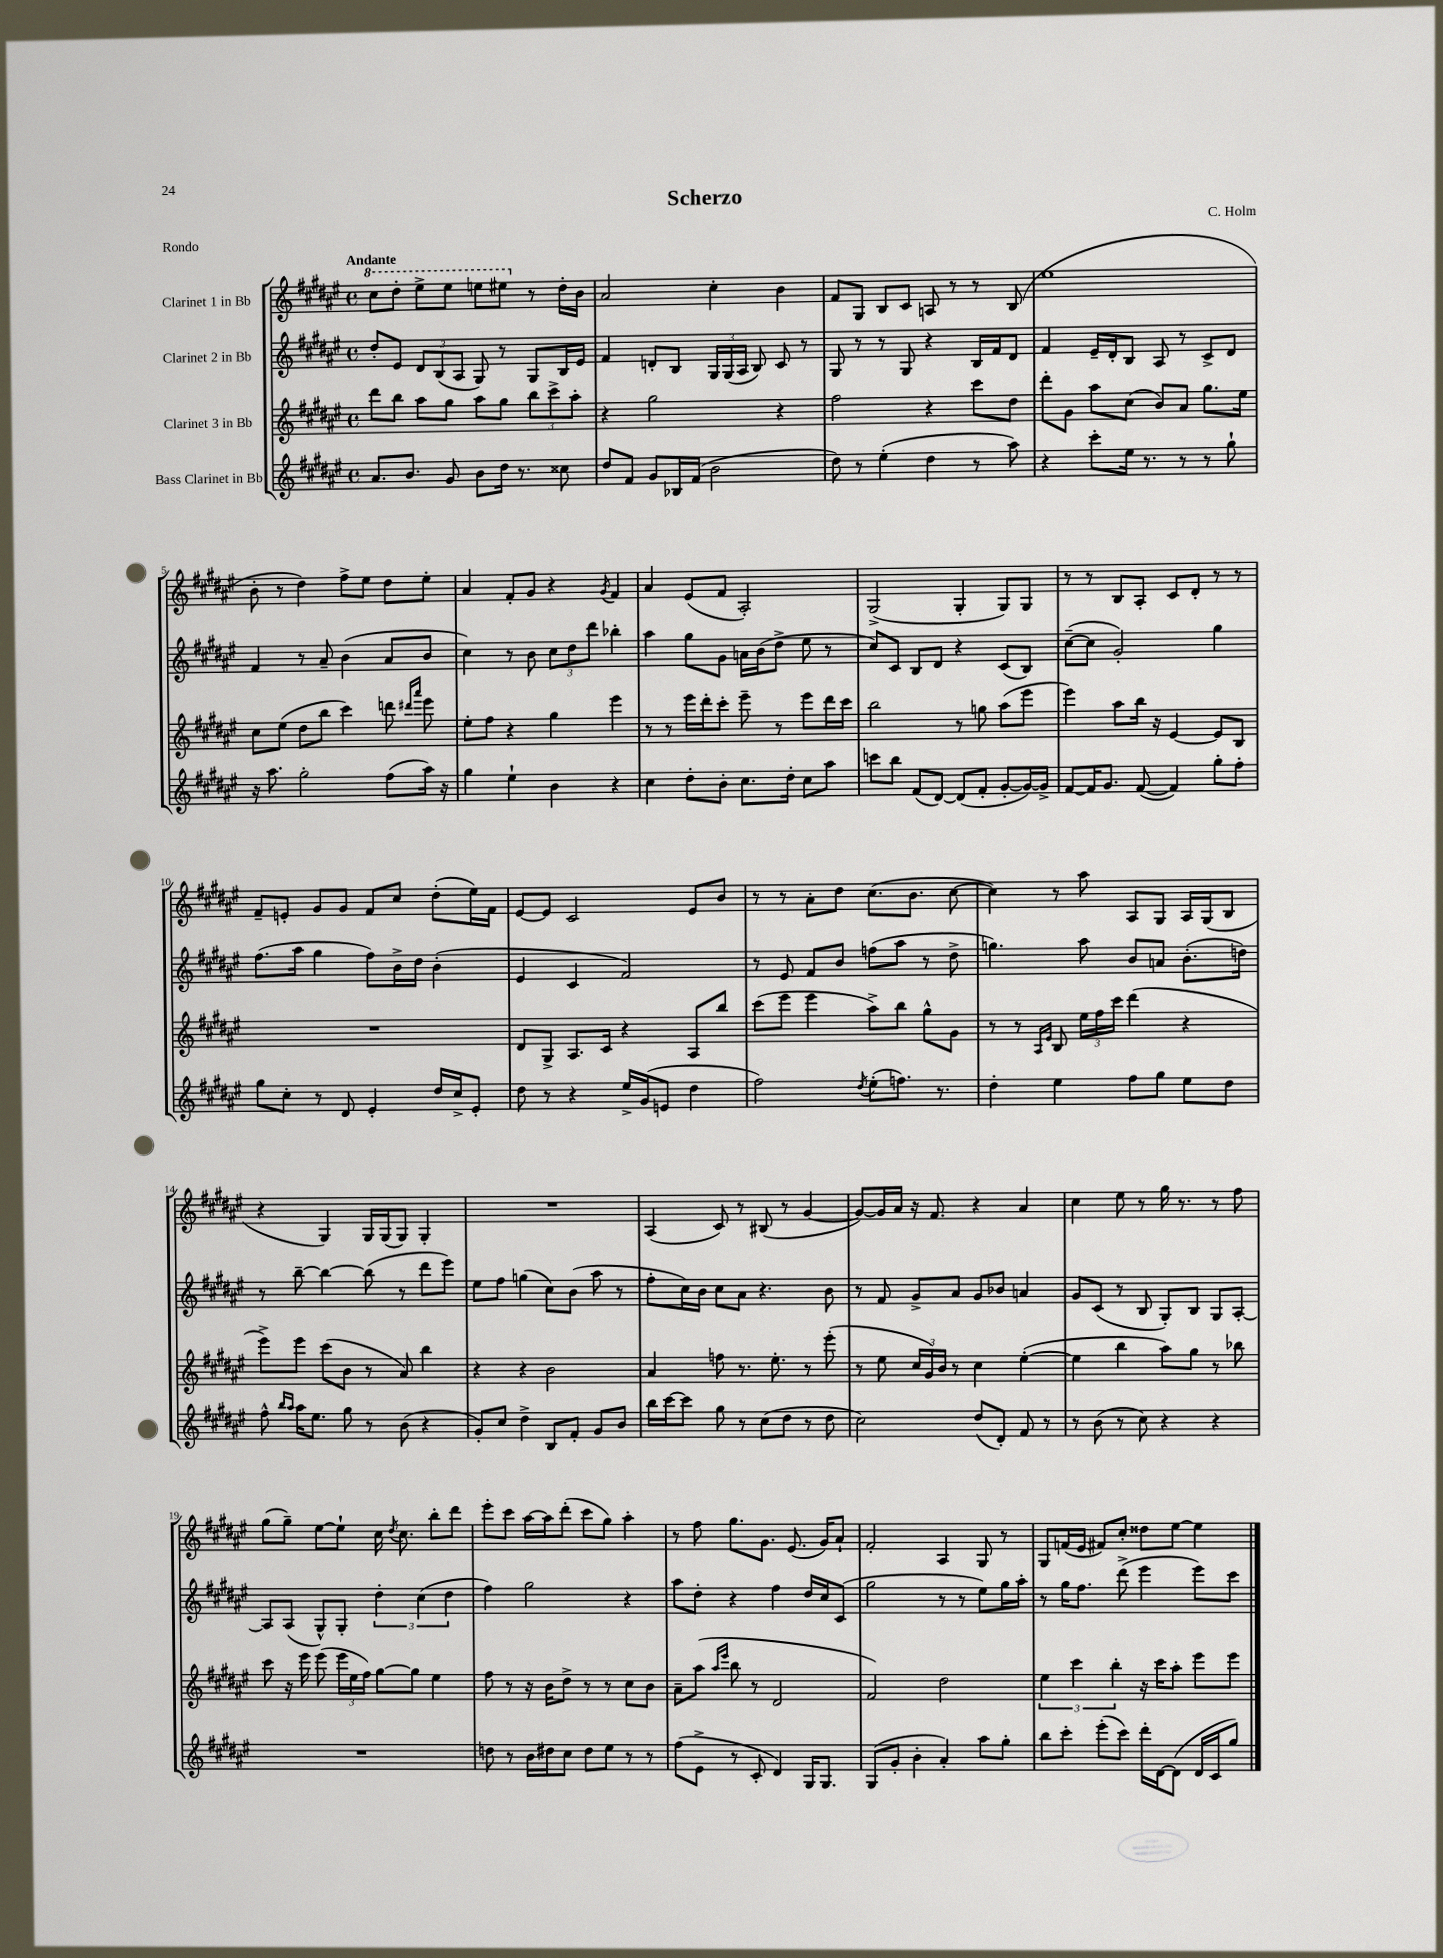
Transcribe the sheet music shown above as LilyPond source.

\header { title = "Scherzo" composer = "C. Holm" piece = "Rondo" }
<<
\new StaffGroup <<
\new Staff = "s0" \with { instrumentName = "Clarinet 1 in Bb" } {
    \clef treble \key fis \major \defaultTimeSignature \time 4/4 \tempo "Andante"
    \autoBeamOff \ottava #1 cis'''8[ dis'''8]-. eis'''8[-> eis'''8] e'''8[ eis'''8] \ottava #0 r8 dis''16[-. b'16] |
    ais'2 cis''4-. b'4 |
    fis'8[ gis8] b8[ cis'8] a8 r8 r8 b8( |
    eis''1 |
    b'8-. r8 dis''4) fis''8[-> eis''8] dis''8[ eis''8]-. |
    ais'4 fis'8[-. gis'8] r4 \acciaccatura { gis'8 } fis'4 |
    ais'4 eis'8[( fis'8] ais2-.) |
    gis2->( gis4-. gis8[) gis8] |
    r8 r8 b8[ ais8]-. cis'8[ dis'8]-. r8 r8 |
    fis'8[-- e'8]-. gis'8[ gis'8] fis'8[ cis''8] dis''8[-.( eis''16) fis'16] |
    eis'8[~ eis'8] cis'2 eis'8[ b'8] |
    r8 r8 ais'8[-. dis''8] cis''8.[( b'8.] cis''8~ |
    cis''4) r8 ais''8 ais8[ gis8] ais16[ gis16( b8] |
    r4 gis4) gis16[ gis16( gis8]) gis4-. |
    R1 |
    ais4( cis'8) r8 bis8( r8 gis'4~ |
    gis'8[~) gis'16 ais'16] r16 fis'8. r4 ais'4 |
    cis''4 eis''8 r8 gis''16 r8. r8 fis''8 |
    gis''8[( gis''8]--) eis''8[~ eis''8]-! cis''16 \acciaccatura { dis''8 } cis''8. b''8[-. dis'''8] |
    eis'''8[-. cis'''8] ais''16[~ ais''16 dis'''8]-.( cis'''8[ gis''8]) ais''4-. |
    r8 fis''8 gis''8.[ gis'8.] eis'8.( gis'16[) ais'8]-! |
    fis'2-. ais4 gis8 r8 |
    gis8[ f'16( eis'16] fis'8[) cis''8]-. disis''8[ eis''8]~ eis''4 \bar "|." |
}
\new Staff = "s1" \with { instrumentName = "Clarinet 2 in Bb" } {
    \clef treble \key fis \major \defaultTimeSignature \time 4/4
    \autoBeamOff dis''8[-. eis'8] \tuplet 3/2 { dis'8[ b8( ais8] } gis8) r8 gis8[ b16 eis'16] |
    fis'4 d'8[-. b8] \tuplet 3/2 { gis16[ gis16( ais16] } b8) cis'8 r8 |
    gis8 r8 r8 gis8 r4 b16[ fis'16 dis'8] |
    fis'4 eis'16[-- dis'16-. b8] ais8 r8 cis'8[-> dis'8] |
    fis'4 r8 ais'8-- b'4( ais'8[ b'8] |
    cis''4) r8 b'8 \tuplet 3/2 { cis''8[ dis''8 dis'''8] } bes''4-. |
    ais''4 gis''8[ gis'8] a'16[ b'16( dis''8]-> eis''8 r8 |
    cis''8[) cis'8] b8[ dis'8] r4 cis'8[( b8]) |
    cis''8[~--( cis''8] gis'2-.) gis''4 |
    fis''8.[( ais''16] gis''4 fis''8[) b'16-> dis''16] b'4-.( |
    eis'4 cis'4 fis'2) |
    r8 eis'8 fis'8[ b'8] f''8[( ais''8] r8 dis''8-> |
    g''4.) ais''8 b'8[ a'8] b'8.[-.( d''16]) |
    r8 b''8~-- b''4~ b''8( r8 dis'''8[ eis'''8]) |
    eis''8[ fis''8] g''4( cis''8[) b'8]( ais''8 r8 |
    fis''8[-. cis''16) b'16] cis''8[ ais'8] r4. b'8 |
    r8 fis'8 gis'8[-> ais'8] gis'8[ bes'8] a'4 |
    gis'8[ cis'8]( r8 b8 gis8[-.) b8] gis8[ ais8]~-. |
    ais8[ ais8]( gis8[-^) gis8]-. \tuplet 3/2 { dis''4-. cis''4( dis''4 } |
    fis''4) gis''2 r4 |
    ais''8[ dis''8]-. r4 fis''4 dis''16[ cis''16 cis'8]( |
    gis''2 r8 r8 eis''8[) gis''16 ais''16]-. |
    r8 gis''16[ fis''8.] dis'''8->( eis'''4 eis'''8[) cis'''8] \bar "|." |
}
\new Staff = "s2" \with { instrumentName = "Clarinet 3 in Bb" } {
    \clef treble \key fis \major \defaultTimeSignature \time 4/4
    \autoBeamOff dis'''8[ b''8] ais''8[ gis''8] ais''8[ gis''8] \tuplet 3/2 { b''8[ cis'''8-> ais''8]-. } |
    r4 gis''2 r4 |
    fis''2 r4 cis'''8[ dis''8] |
    dis'''8[-. gis'8] ais''8[ cis''8]( b'8[) ais'8] gis''8.[ eis''16] |
    cis''8[ eis''8]( dis''8[ b''8] cis'''4) d'''8 \grace { dis'''16[ ais'''16] } eis'''8 |
    eis''8[-. fis''8] r4 gis''4 eis'''4 |
    r8 r8 eis'''16[ dis'''16-. cis'''8]-. eis'''8-- r8 eis'''8[ dis'''16 cis'''16] |
    b''2 r8 g''8 ais''8[( eis'''8] |
    eis'''4) ais''8[ b''16] r16 eis'4~ eis'8[ b8] |
    R1 |
    dis'8[ gis8]-> ais8.[ cis'16] r4 ais8[ b''8] |
    cis'''8[( eis'''8] eis'''4 ais''8[->) b''8] gis''8[-^ gis'8] |
    r8 r8 \grace { ais16[ eis'16] } b8 \tuplet 3/2 { eis''16[ fis''16 cis'''16] } dis'''4( r4 |
    eis'''8[->) eis'''8] cis'''8[( b'8] r8 ais'8) b''4 |
    r4 r4 b'2 |
    ais'4 f''8 r8. eis''8.-. r8 eis'''8-.( |
    r8 eis''8 \tuplet 3/2 { cis''16[ gis'16) b'16] } r8 cis''4 eis''4~-.( |
    eis''4 b''4 ais''8[) gis''8] r8 bes''8 |
    cis'''8 r16 eis'''16 eis'''8( \tuplet 3/2 { eis'''16[ eis''16 fis''16]) } gis''8[~ gis''8] eis''4 |
    fis''8 r8 r16 b'16[ dis''8]-> r8 r8 cis''8[ b'8] |
    ais'8[-- ais''8]( \grace { ais''16[ eis'''16] } b''8 r8 dis'2 |
    fis'2) dis''2 |
    \tuplet 3/2 { eis''4 cis'''4 b''4-. } r16 cis'''16[ ais''8]-. eis'''8[ eis'''8] \bar "|." |
}
\new Staff = "s3" \with { instrumentName = "Bass Clarinet in Bb" } {
    \clef treble \key fis \major \defaultTimeSignature \time 4/4
    \autoBeamOff ais'8.[ b'8.] gis'8 b'8[ dis''16] r8. cisis''8 |
    dis''8[ fis'8] gis'8[ bes16 fis'16]( b'2 |
    dis''8) r8 eis''4-.( dis''4 r8 ais''8) |
    r4 cis'''8[-. eis''16] r8. r8 r8 gis''8-! |
    r16 ais''8. gis''2-. fis''8[( ais''16]) r16 |
    gis''4 eis''4-! b'4 r4 |
    cis''4 dis''8[-. b'8]-. cis''8.[ dis''16]-. cis''8[ ais''8] |
    c'''8[ b''8] fis'8[( dis'8]~) dis'8[( fis'8]-. gis'8[~-. gis'16~) gis'16]-> |
    fis'8[~ fis'16 gis'8.] fis'8~( fis'4) gis''8[-. fis''8]-. |
    gis''8[ cis''8]-. r8 dis'8 eis'4-. dis''16[ cis''16-> eis'8]-. |
    dis''8 r8 r4 eis''16[-> gis'16( e'8] dis''4 |
    fis''2) \acciaccatura { dis''8 } eis''8[-.( f''8.]) r8. |
    dis''4-. eis''4 fis''8[ gis''8] eis''8[ dis''8] |
    fis''8-^ \grace { b''16[ ais''16] } ais''16[ eis''8.] gis''8 r8 b'8( r4 |
    gis'8[-.) cis''8] dis''4-> b8[ fis'8]-. gis'8[ b'8] |
    b''16[ cis'''16~ cis'''8] gis''8 r8 cis''8[( dis''8] r8 dis''8 |
    cis''2) dis''8[( dis'8]-.) fis'8 r8 |
    r8 b'8( r8 cis''8) r4 r4 |
    R1 |
    d''8 r8 b'16[ dis''16 cis''8] dis''8[ eis''8] r8 r8 |
    fis''8[( eis'8]-> r8 cis'8-. dis'4) gis16[ gis8.] |
    gis8[( gis'8]-. b'4-. ais'4-.) ais''8[ gis''8]-. |
    b''8[ cis'''8]-. eis'''8[-.( cis'''8]) dis'''16[-. dis'16~ dis'8]( dis'16[ cis'16 gis''8]) \bar "|." |
}
>>
>>
